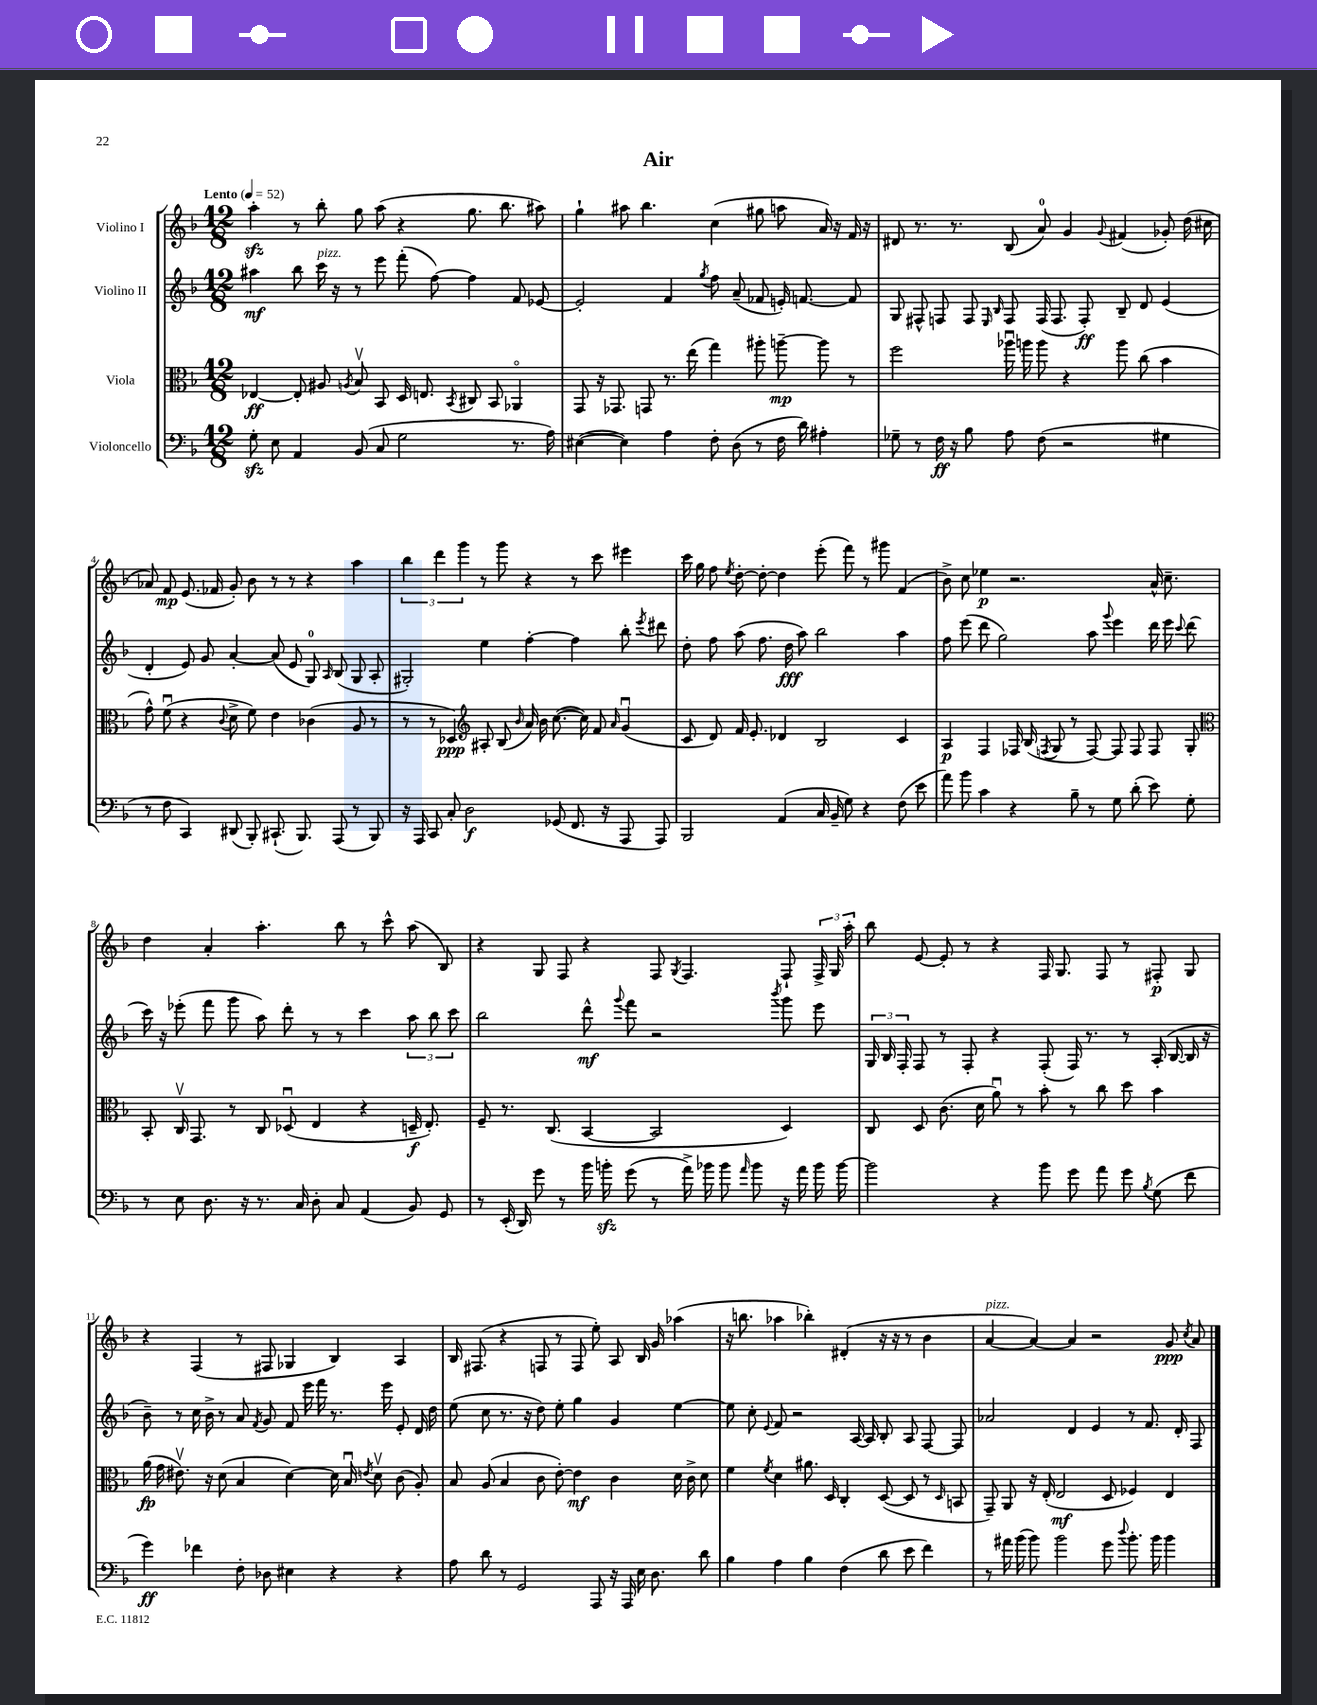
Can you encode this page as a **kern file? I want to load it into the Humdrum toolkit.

**kern	**dynam	**kern	**dynam	**kern	**dynam	**kern	**dynam
*part4	*part4	*part3	*part3	*part2	*part2	*part1	*part1
*staff4	*staff4	*staff3	*staff3	*staff2	*staff2	*staff1	*staff1
*I"Violoncello	*	*I"Viola	*	*I"Violino II	*	*I"Violino I	*
*clefF4	*	*clefC3	*	*clefG2	*	*clefG2	*
*k[b-]	*	*k[b-]	*	*k[b-]	*	*k[b-]	*
*M12/8	*	*M12/8	*	*M12/8	*	*M12/8	*
*MM52	*	*MM52	*	*MM52	*	*MM52	*
=1	=1	=1	=1	=1	=1	=1	=1
!	!	!	!	!	!	!LO:TX:a:B:t=Lento	!
8Gzz'\	.	[4E-X/	ff	4aa#X\	mf	4aazz'\	.
8E\	.	.	.	.	.	.	.
4AA/	.	8E-'/]	.	8bb-\	.	8r	.
!	!	!	!	!LO:TX:a:i:t=pizz.	!	!	!
.	.	8A#X/	.	16ccc\	.	8bb-'\	.
.	.	.	.	16r	.	.	.
.	.	8qAn/	.	.	.	.	.
(8BB-/	.	8B-v/	.	8r	.	8gg\	.
8C/	.	8BB-/	.	8eee\	.	(8aa\	.
2G\	.	16D/	.	(8fff'\	.	4r	.
.	.	8.En/	.	.	.	.	.
.	.	.	.	[8ff\)	.	.	.
.	.	8qBB-/	.	.	.	.	.
.	.	8C#X/	.	4ff\]	.	8.gg\	.
.	.	8BB-/	.	.	.	.	.
.	.	.	.	.	.	8.bb-\	.
8.r	.	4AA-X/	.	8f/	.	.	.
.	.	.	.	[8e-X/	.	8aa#X\)	.
16A\)	.	.	.	.	.	.	.
=2	=2	=2	=2	=2	=2	=2	=2
([4E#X\	.	8GG/	.	2e-'/]	.	4gg`\	.
.	.	16r	.	.	.	.	.
.	.	8.GG-X/	.	.	.	.	.
4E#\])	.	.	.	.	.	8aa#X\	.
.	.	8GGn/	.	.	.	4.bb-\	.
4A\	.	8.r	.	4f/	.	.	.
.	.	(16ee\	.	.	.	.	.
.	.	.	.	8qgg/	.	.	.
8F'\	.	4gg\)	.	8ff\	.	(4cc\	.
(8D\	.	.	.	(8a~/	.	.	.
8r	.	8aa#X'\	.	8f-X/	.	8gg#X\	.
16F\	.	[8aan~\	mp	16en'/)	.	8aan\	.
16d\)	.	.	.	[8.fn/	.	.	.
4A#X'\	.	8aa\]	.	.	.	16a/)	.
.	.	.	.	.	.	16r	.
.	.	8r	.	8f/]	.	16f/	.
.	.	.	.	.	.	16r	.
=3	=3	=3	=3	=3	=3	=3	=3
8G-X~\	.	2ff\	.	8G/	.	8d#X/	.
8r	.	.	.	8F#X^^/	.	8.r	.
16F\	ff	.	.	8Fn/	.	.	.
16r	.	.	.	.	.	8.r	.
8B-\	.	.	.	8F/	.	.	.
.	.	.	.	16qqE/	.	.	.
.	.	.	.	16qqB-/	.	.	.
8A\	.	16aa-Xu\	.	8F/	.	(8B-/	.
.	.	16aan\	.	.	.	.	.
(8F\	.	8aa\	.	(16F/	.	8a/)	.
.	.	.	.	8.F/	.	.	.
2r	.	4r	.	.	.	4g/	.
.	.	.	.	8F'/)	ff	.	.
.	.	.	.	.	.	8qqg/	.
.	.	8aa\	.	8B-~/	.	(4f#X/	.
.	.	(8cc\	.	8d/	.	.	.
4G#X\	.	4b-\	.	(4e/	.	8g-X'/)	.
.	.	.	.	.	.	(16dd\	.
.	.	.	.	.	.	16cc#X\	.
!!LO:LB:g=z
=4	=4	=4	=4	=4	=4	=4	=4
8r	.	8g^^\)	.	4d'/	.	8a-X/)	.
8F\	.	(8fu\	.	.	.	8f/	mp
4CC/)	.	4r	.	8e/)	.	(8.e/	.
.	.	.	.	8g/	.	.	.
.	.	.	.	.	.	16f-X/	.
.	.	8qqc/	.	.	.	.	.
(8DD#X/	.	8d^\	.	[4a'/	.	8g'/)	.
8BBB-'/)	.	8f\)	.	.	.	8b-\	.
(8.CC#X`/	.	4e\	.	(8a/]	.	8r	.
.	.	.	.	8e/	.	8r	.
8.BBB-/)	.	.	.	.	.	.	.
.	.	(4c-X\	.	8G/)	.	4r	.
.	.	.	.	16qqA/	.	.	.
(8AAA/	.	.	.	(8B-/	.	.	.
8r	.	8A/	.	8G/	.	4aa\	.
8BBB-/)	.	8r	.	8A'/	.	.	.
=5	=5	=5	=5	=5	=5	=5	=5
16r	.	8r	.	2G#X'/)	.	6bb-\	.
16AAA/	.	.	.	.	.	.	.
8CC/	.	8r	.	.	.	.	.
.	.	.	.	.	.	6ddd\	.
8C'/	.	4D-X/)	ppp	.	.	.	.
.	.	.	.	.	.	6ggg\	.
2D\	f	.	.	.	.	.	.
*	*	*clefG2	*	*	*	*	*
.	.	8A#X'/	.	4ee\	.	8r	.
.	.	(8B-/	.	.	.	8ggg\	.
.	.	16qqb-/	.	.	.	.	.
.	.	16a/)	.	[4ff'\	.	4r	.
.	.	16b-\	.	.	.	.	.
(8GG-X/	.	([8.cc\	.	.	.	.	.
8.FF/	.	.	.	4ff\]	.	8r	.
.	.	16cc\])	.	.	.	.	.
.	.	8f/	.	.	.	8ccc\	.
16r	.	.	.	.	.	.	.
.	.	16qqa/	.	.	.	.	.
8AAA/	.	(4gu/	.	8bb-'\	.	4eee#X\	.
.	.	.	.	8qeee/	.	.	.
8AAA/)	.	.	.	8ddd#X\	.	.	.
=6	=6	=6	=6	=6	=6	=6	=6
2BBB-/	.	8c/	.	8dd'\	.	16ccc\	.
.	.	.	.	.	.	16gg\	.
.	.	8d/)	.	8ff\	.	8ff\	.
.	.	.	.	.	.	8qee/	.
.	.	16f/	.	(8aa\	.	[8dd'\	.
.	.	8.e'/	.	.	.	.	.
.	.	.	.	8.ff\	.	8dd'\_	.
(4AA/	.	4d-X/	.	.	.	4dd\]	.
.	.	.	.	16dd\	fff	.	.
.	.	.	.	8aa\)	.	.	.
16C/	.	2B-/	.	2bb-\	.	(8eee'\	.
16BB-~/	.	.	.	.	.	.	.
8G\)	.	.	.	.	.	8fff\)	.
4r	.	.	.	.	.	8r	.
.	.	.	.	.	.	8ggg#X\	.
(8F\	.	4c/	.	4aa\	.	(4f/	.
8e\	.	.	.	.	.	.	.
=7	=7	=7	=7	=7	=7	=7	=7
8a\)	.	4A/	p	8ff\	.	8b-^\)	.
8b-\	.	.	.	(8eee\	.	8cc\	.
4c\	.	4F/	.	8ddd\	.	4ee-X\	p
.	.	.	.	2gg\)	.	.	.
4r	.	16F-X/	.	.	.	2.r	.
.	.	(16B-/	.	.	.	.	.
.	.	8qFn/	.	.	.	.	.
.	.	8G/	.	.	.	.	.
8B-~\	.	8r	.	.	.	.	.
8r	.	[8F/)	.	8aa\	.	.	.
.	.	.	.	8qqggg/	.	.	.
8G\	.	8F/]	.	4eee\	.	.	.
(8d'\	.	8F/	.	.	.	.	.
8e\)	.	8F/	.	16ddd\	.	16a^^/	.
.	.	.	.	16eee\	.	8.cc~\	.
.	.	.	.	8qqccc/	.	.	.
8G'\	.	8G'/	.	(8ddd\	.	.	.
!!LO:LB:g=z
=8	=8	=8	=8	=8	=8	=8	=8
*	*	*clefC3	*	*	*	*	*
8r	.	8BB-'/	.	16ccc\)	.	4dd\	.
.	.	.	.	16r	.	.	.
8E\	.	16Cv/	.	(8eee-X'\	.	.	.
.	.	8.GG/	.	.	.	.	.
8.D\	.	.	.	8fff\	.	4a'/	.
.	.	8r	.	8ggg\	.	.	.
16r	.	.	.	.	.	.	.
8.r	.	8C/	.	8aa\)	.	4.aa'\	.
.	.	(8D-Xu/	.	8ddd'\	.	.	.
16C/	.	.	.	.	.	.	.
8D'\	.	4E/	.	8r	.	.	.
8C/	.	.	.	8r	.	8bb-\	.
(4AA/	.	4r	.	4ccc\	.	8r	.
.	.	.	.	.	.	8ccc^^\	.
8BB-/)	.	16Dn~/	f	12aa\	.	(8aa\	.
.	.	8.E'/)	.	.	.	.	.
.	.	.	.	12bb-\	.	.	.
8GG/	.	.	.	.	.	8B-/)	.
.	.	.	.	12ccc\	.	.	.
=9	=9	=9	=9	=9	=9	=9	=9
8r	.	8F~/	.	2bb-\	.	4r	.
(16EE'/	.	8.r	.	.	.	.	.
16DD/)	.	.	.	.	.	.	.
8g\	.	.	.	.	.	8G/	.
.	.	(8.C/	.	.	.	.	.
8r	.	.	.	.	.	8F/	.
16b-\	.	[4BB-/	.	8ddd^^\	mf	4r	.
16bnzz'\	.	.	.	.	.	.	.
.	.	.	.	8qqggg/	.	.	.
(8g\	.	.	.	8fff\	.	.	.
8r	.	2BB-/]	.	2r	.	8F/	.
.	.	.	.	.	.	8qG/	.
16a^\)	.	.	.	.	.	4.F/	.
16b-X\	.	.	.	.	.	.	.
8b-\	.	.	.	.	.	.	.
16qqa/	.	.	.	.	.	.	.
8b-\	.	.	.	.	.	.	.
.	.	.	.	8qbbb-/	.	.	.
16r	.	4D/)	.	8ggg\	.	8F`/	.
16a\	.	.	.	.	.	.	.
16b-\	.	.	.	8eee\	.	24F^/	.
.	.	.	.	.	.	24G/	.
[16b-\	.	.	.	.	.	.	.
.	.	.	.	.	.	24aa'\	.
=10	=10	=10	=10	=10	=10	=10	=10
2b-\]	.	8C/	.	24G/	.	8bb-\	.
.	.	.	.	24B-/	.	.	.
.	.	.	.	24F'/	.	.	.
.	.	8D/	.	8F/	.	[8e/	.
.	.	(8.c\	.	8r	.	8e'/]	.
.	.	.	.	8F'/	.	8r	.
.	.	16d\	.	.	.	.	.
4r	.	8au\)	.	4r	.	4r	.
.	.	8r	.	.	.	.	.
8b-\	.	8b-'\	.	(8F'/	.	16F/	.
.	.	.	.	.	.	8.G/	.
8g\	.	8r	.	16F/)	.	.	.
.	.	.	.	8.r	.	.	.
8a\	.	8cc\	.	.	.	8F/	.
8g\	.	8dd\	.	8r	.	8r	.
8qB-/	.	.	.	.	.	.	.
(8G\	.	4b-\	.	(16A'/	.	8F#X'/	p
.	.	.	.	[16B-/	.	.	.
8f\	.	.	.	16B-/]	.	8G/	.
.	.	.	.	16r	.	.	.
!!LO:LB:g=z
=11	=11	=11	=11	=11	=11	=11	=11
4g\)	ff	(16a\	fp	8b-~\)	.	4r	.
.	.	16g\	.	.	.	.	.
.	.	8.e#Xv\)	.	8r	.	.	.
4f-X\	.	.	.	16cc\	.	(4F/	.
.	.	16r	.	16b-^\	.	.	.
.	.	(8d\	.	8r	.	.	.
8F'\	.	4B-/	.	8a/	.	8r	.
.	.	.	.	8qf/	.	.	.
8D-X\	.	.	.	8g/	.	8F#X/	.
4E#X\	.	[4d\)	.	8f/	.	4G-X/	.
.	.	.	.	16eee\	.	.	.
.	.	.	.	16fff\	.	.	.
4r	.	16d\]	.	8.r	.	4B-/)	.
.	.	16B-u/	.	.	.	.	.
.	.	8qen/	.	.	.	.	.
.	.	8dv\	.	.	.	.	.
.	.	.	.	16eee\	.	.	.
4r	.	(8c\	.	8e'/	.	4A/	.
.	.	8A'/)	.	16d/	.	.	.
.	.	.	.	16dd\	.	.	.
=12	=12	=12	=12	=12	=12	=12	=12
8A\	.	8B-/	.	(8ee\	.	16B-/	.
.	.	.	.	.	.	(8.F#X/	.
8d\	.	(8A/	.	8cc\	.	.	.
8r	.	4B-/	.	8.r	.	4r	.
2GG/	.	.	.	.	.	.	.
.	.	.	.	16r	.	.	.
.	.	8c\	.	8dd\)	.	8Fn/	.
.	.	[8e'\)	.	8ee'\	.	8r	.
.	.	4e\]	mf	4gg\	.	8F/	.
8AAA/	.	.	.	.	.	8ee'\)	.
16r	.	4c\	.	4g/	.	8A/	.
16AAA/	.	.	.	.	.	.	.
16E\	.	.	.	.	.	16B-/	.
8.D\	.	.	.	.	.	16g/	.
.	.	16d\	.	[4ee\	.	(4aa-X\	.
.	.	16c^\	.	.	.	.	.
8d\	.	8d\	.	.	.	.	.
=13	=13	=13	=13	=13	=13	=13	=13
4B-\	.	4f\	.	8ee\]	.	16r	.
.	.	.	.	.	.	8.bbn\	.
.	.	.	.	8cc'\	.	.	.
.	.	8qf/	.	8qqe/	.	.	.
4A\	.	4d\	.	8f/	.	4aa-X\	.
.	.	.	.	2r	.	.	.
4B-\	.	8.a#X\	.	.	.	4bb-X'\)	.
.	.	16D/	.	.	.	.	.
(4F\	.	4C'/	.	.	.	(4d#X'/	.
.	.	.	.	[16A/	.	.	.
.	.	.	.	16A/]	.	.	.
8d\	.	([8D/	.	8B-'/	.	16r	.
.	.	.	.	.	.	16r	.
8e\	.	8D/]	.	8A/	.	8r	.
4f\)	.	8r	.	[8F/	.	4b-\	.
.	.	16qqD/	.	.	.	.	.
.	.	8BBn/	.	8F/]	.	.	.
=14	=14	=14	=14	=14	=14	=14	=14
!	!	!	!	!	!	!LO:TX:a:i:t=pizz.	!
8r	.	8GG~/)	.	2a-X/	.	[4a/	.
16a#X\	.	8AA/	.	.	.	.	.
(16b-\	.	.	.	.	.	.	.
8b-\)	.	16r	.	.	.	4a/_)	.
.	.	(16E'/	.	.	.	.	.
2b-\	.	2E/	mf	.	.	.	.
.	.	.	.	4d/	.	4a/]	.
.	.	.	.	4e/	.	2r	.
8g\	.	8D/	.	.	.	.	.
8qqdd/	.	.	.	.	.	.	.
8.b-'\	.	4F-X/)	.	8r	.	.	.
.	.	.	.	8.f/	.	.	.
16b-\	.	.	.	.	.	.	.
4b-\	.	4E/	.	.	.	8g/	ppp
.	.	.	.	16d'/	.	.	.
.	.	.	.	.	.	8qcc/	.
.	.	.	.	8F/	.	8a/	.
==	==	==	==	==	==	==	==
*-	*-	*-	*-	*-	*-	*-	*-
